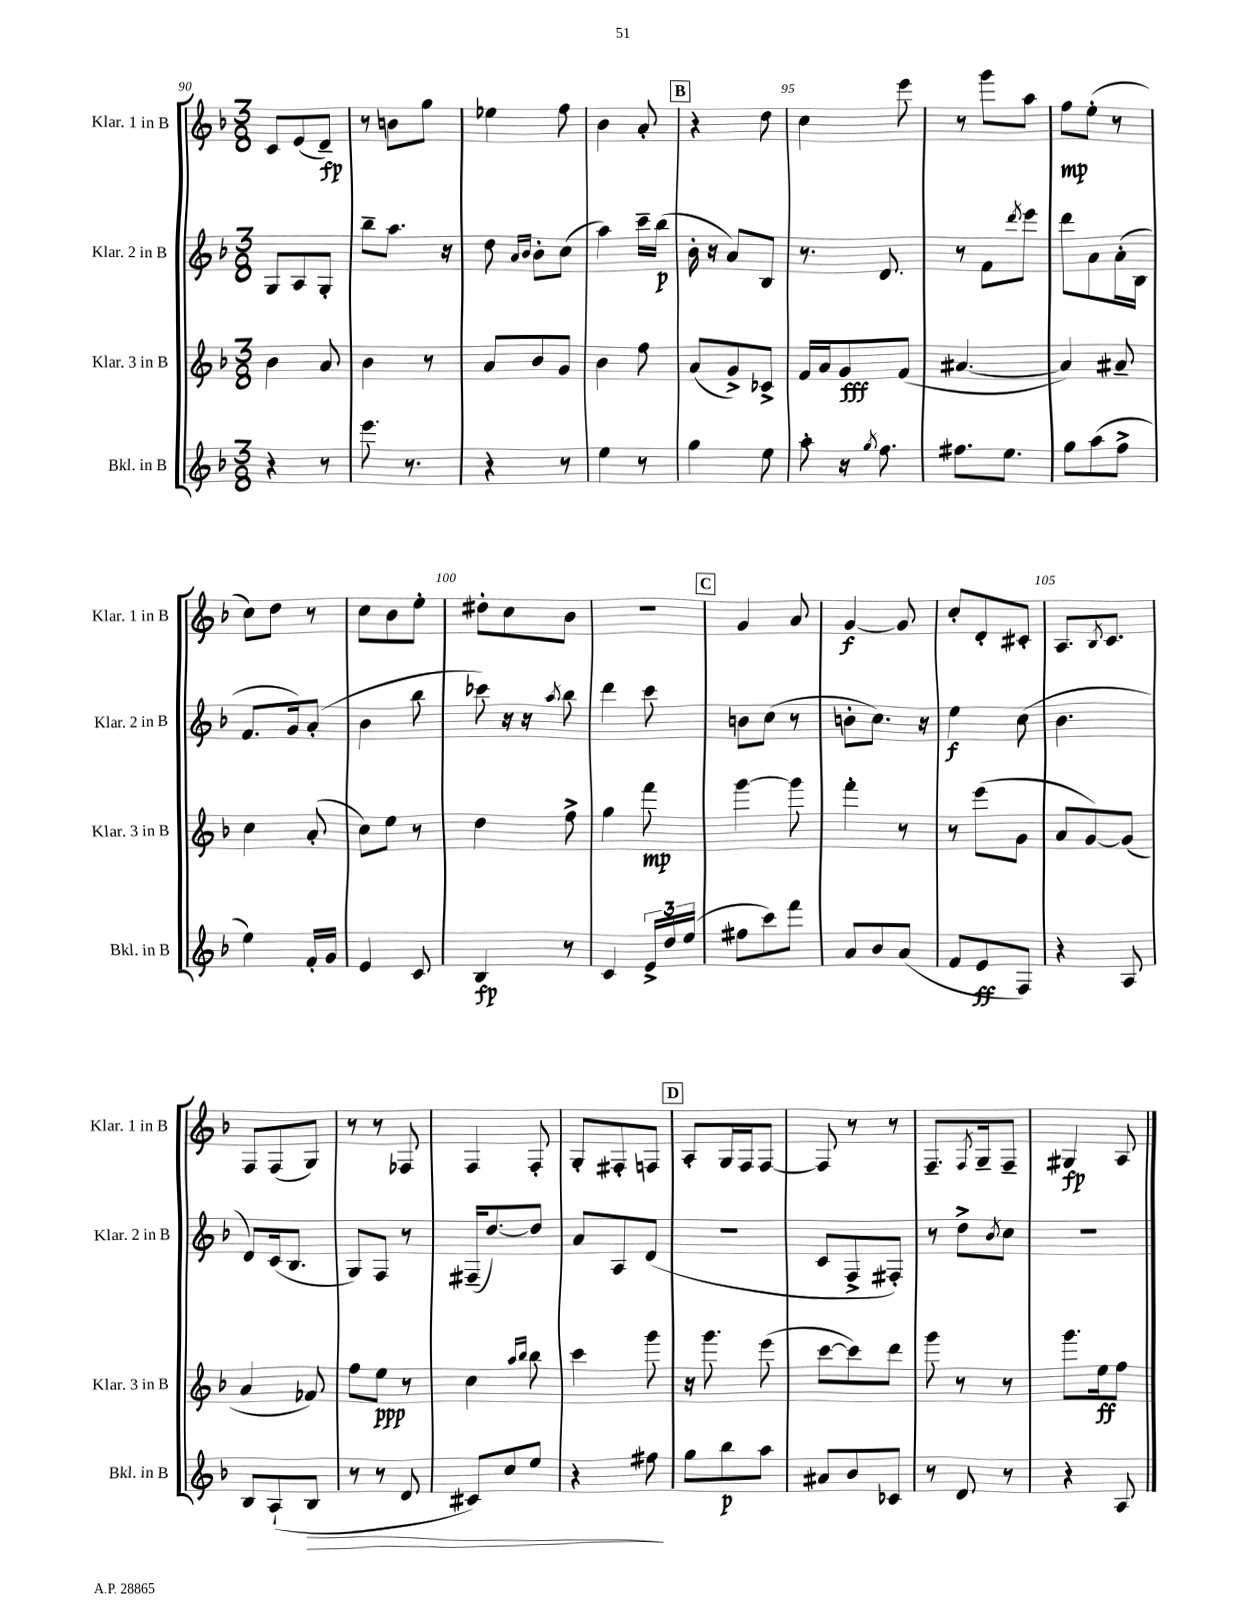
<<
\new StaffGroup <<
\new Staff = "s0" \with { instrumentName = "Klar. 1 in B" shortInstrumentName = "Klar. 1 in B" } {
    \clef treble \key f \major \numericTimeSignature \time 3/8
    c'8 e'8( d'8--\fp) |
    r8 b'8 g''8 |
    ees''4 f''8 |
    bes'4 a'8-. |
    \mark \markup { \box "B" } r4 d''8 |
    c''4 e'''8 |
    r8 g'''8 a''8 |
    f''8\mp e''8-.( r8 |
    c''8) d''8 r8 |
    c''8 bes'8 e''8-. |
    dis''8-. c''8 bes'8 |
    r4. |
    \mark \markup { \box "C" } g'4 a'8 |
    g'4~\f g'8 |
    c''8-. d'8-. cis'8-. |
    a8. \acciaccatura { bes8 } c'8. |
    f8 f8( g8) |
    r8 r8 fes8 |
    f4 f8-. |
    g8-. fis8-. f8 |
    \mark \markup { \box "D" } a8-. g16 f16 f8~ |
    f8 r8 r8 |
    f8.-- \acciaccatura { f8 } g16-- f8-- |
    gis4\fp a8 \bar "|." |
}
\new Staff = "s1" \with { instrumentName = "Klar. 2 in B" shortInstrumentName = "Klar. 2 in B" } {
    \clef treble \key f \major \numericTimeSignature \time 3/8
    g8 a8 g8-. |
    bes''8-- a''8. r16 |
    d''8 \grace { a'16 bes'16 } bes'8-. c''8( |
    a''4) c'''16-- bes''16\p( |
    \mark \markup { \box "B" } bes'16-. r16 a'8) bes8 |
    r8. d'8. |
    r8 f'8 \acciaccatura { d'''8 } e'''8 |
    d'''8 a'8 a'16-.( bes16 |
    f'8. g'16) a'8-.( |
    bes'4 bes''8 |
    ces'''8) r16 r16 \acciaccatura { a''8 } bes''8 |
    d'''4 c'''8 |
    \mark \markup { \box "C" } b'8 c''8( r8 |
    b'8-. c''8.) r16 |
    e''4\f c''8( |
    bes'4. |
    d'8) c'16( bes8. |
    g8) f8 r8 |
    fis16--( d''8.~) d''8 |
    a'8 a8 d'8( |
    \mark \markup { \box "D" } R4. |
    c'8 f8-> fis8-.) |
    r8 d''8-> \acciaccatura { bes'8 } c''8 |
    R4. \bar "|." |
}
\new Staff = "s2" \with { instrumentName = "Klar. 3 in B" shortInstrumentName = "Klar. 3 in B" } {
    \clef treble \key f \major \numericTimeSignature \time 3/8
    bes'4 a'8 |
    bes'4 r8 |
    a'8 bes'8 g'8 |
    bes'4 f''8 |
    \mark \markup { \box "B" } a'8( g'8->) ces'8-> |
    f'16 a'16 g'8\fff f'8( |
    ais'4.~ |
    ais'4) ais'8-- |
    c''4 a'8-.( |
    c''8) e''8 r8 |
    d''4 f''8-> |
    g''4 f'''8\mp |
    \mark \markup { \box "C" } g'''4~ g'''8 |
    f'''4-. r8 |
    r8 e'''8( g'8 |
    a'8 g'8~) g'8( |
    a'4 fes'8) |
    f''8 e''8\ppp r8 |
    c''4 \grace { a''16 bes''16 } bes''8 |
    c'''4 g'''8 |
    \mark \markup { \box "D" } r16 g'''8. e'''8( |
    c'''8~ c'''8) d'''8 |
    g'''8 r8 r8 |
    g'''8. e''16\ff f''8 \bar "|." |
}
\new Staff = "s3" \with { instrumentName = "Bkl. in B" shortInstrumentName = "Bkl. in B" } {
    \clef treble \key f \major \numericTimeSignature \time 3/8
    r4 r8 |
    e'''8. r8. |
    r4 r8 |
    e''4 r8 |
    \mark \markup { \box "B" } g''4 e''8 |
    a''8-. r16 \acciaccatura { g''8 } f''8. |
    fis''8. e''8. |
    g''8 a''8( f''8-> |
    e''4) f'16-. g'16 |
    e'4 c'8 |
    bes4\fp r8 |
    c'4 \tuplet 3/2 { e'16-> d''16 e''16( } |
    \mark \markup { \box "C" } fis''8 c'''8) f'''8 |
    a'8 bes'8 a'8( |
    f'8 e'8\ff f8) |
    r4 a8 |
    bes8 a8-!( bes8\> |
    r8 r8 d'8 |
    cis'8) c''8 e''8 |
    r4 fis''8\! |
    \mark \markup { \box "D" } g''8 bes''8\p a''8 |
    ais'8 bes'8 ces'8 |
    r8 d'8 r8 |
    r4 a8 \bar "|." |
}
>>
>>
\layout { \context { \Score currentBarNumber = #90 \override BarNumber.break-visibility = ##(#f #t #t) barNumberVisibility = #(every-nth-bar-number-visible 5) } }
